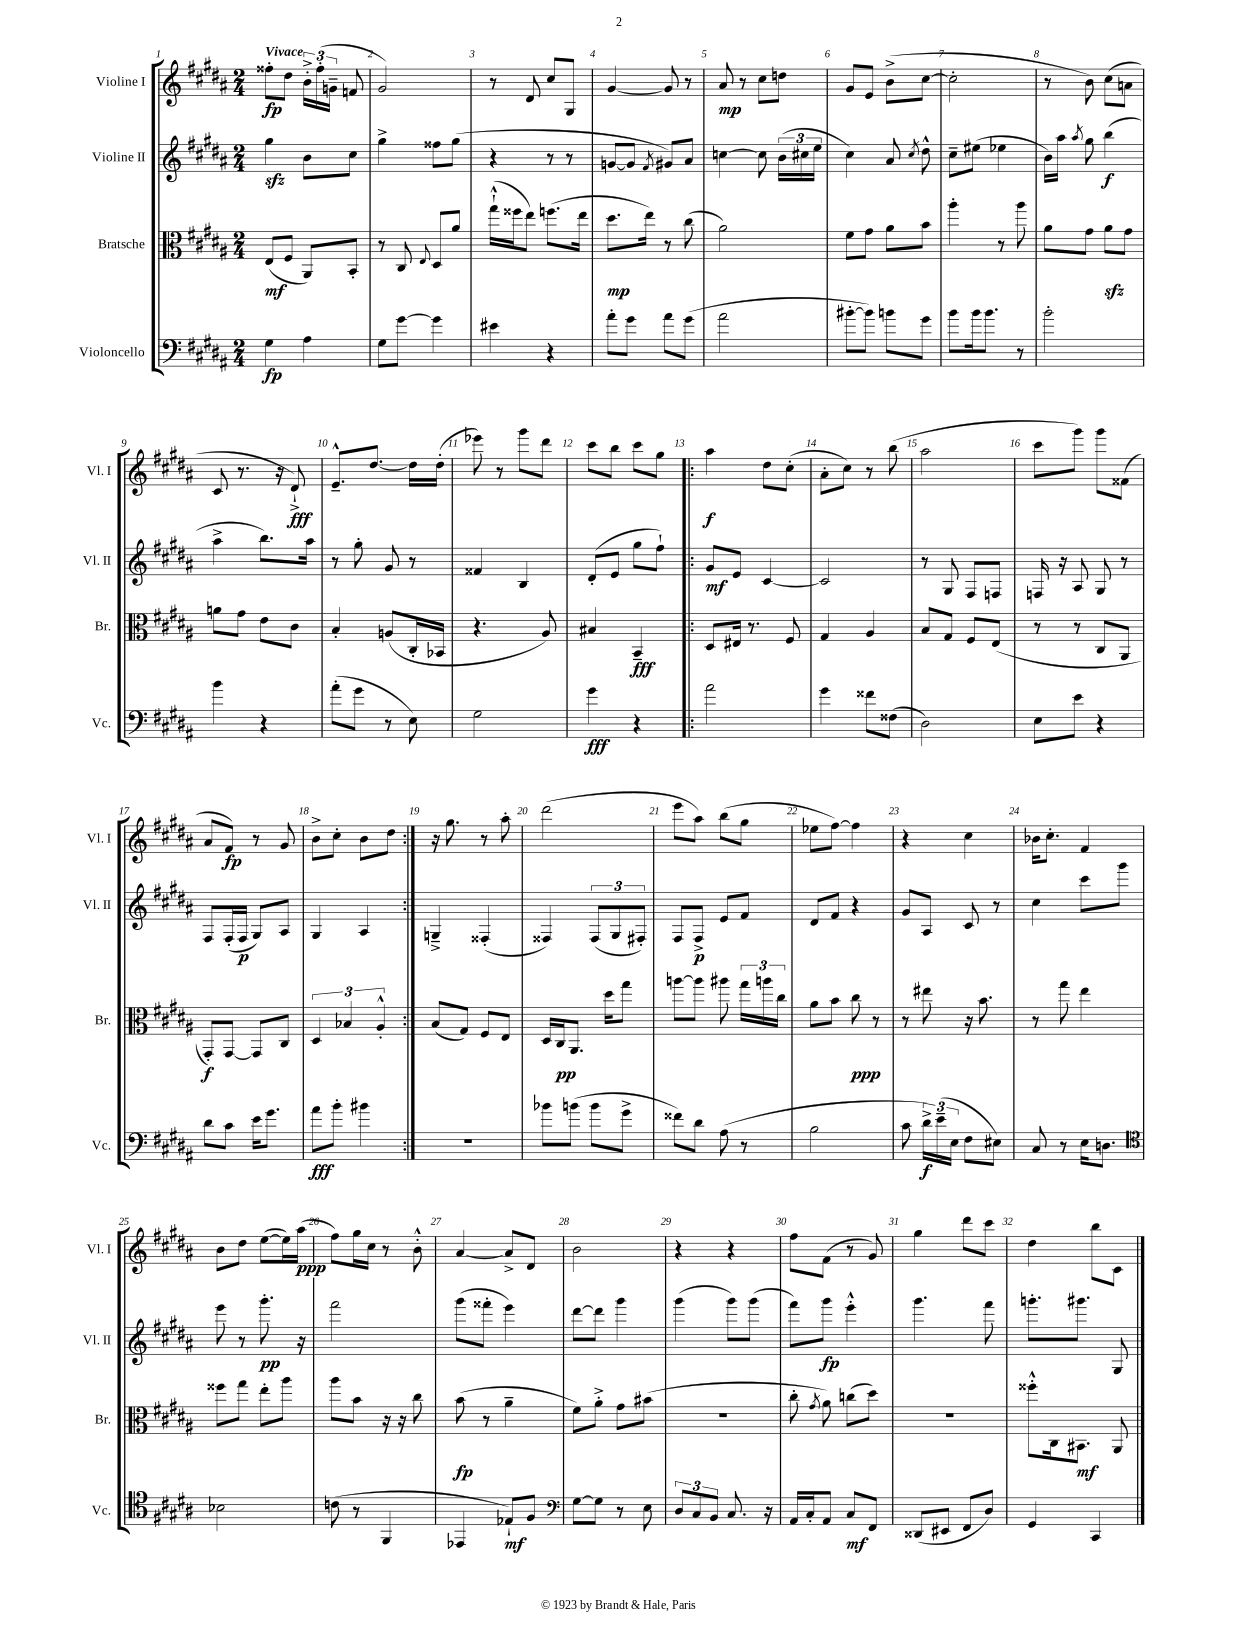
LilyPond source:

<<
\new StaffGroup <<
\new Staff = "s0" \with { instrumentName = "Violine I" shortInstrumentName = "Vl. I" } {
    \clef treble \key b \major \numericTimeSignature \time 2/4 \tempo "Vivace"
    \autoBeamOff fisis''8[-.\fp dis''8] \tuplet 3/2 { b'16[-.-> fisis''16-.( g'16]-- } f'8 |
    gis'2) |
    r8 dis'8 cis''8[ gis8] |
    gis'4~ gis'8 r8 |
    ais'8\mp r8 cis''8[ d''8] |
    gis'8[ e'8] b'8[->( cis''8]~ |
    cis''2-. |
    r8 b'8) cis''8[( a'8] |
    cis'8 r8. r16 dis'8-!->\fff) |
    e'8.[---^ dis''8.]~ dis''16[ dis''16]-.( |
    ees'''8) r8 gis'''8[ dis'''8] |
    cis'''8[ b''8] cis'''8[ gis''8] |
    \repeat volta 2 { ais''4\f dis''8[ cis''8]-.( |
    ais'8[-. cis''8]) r8 b''8( |
    ais''2 |
    cis'''8[ gis'''8]) gis'''8[ fisis'8]( |
    ais'8[ fis'8]\fp) r8 gis'8 |
    b'8[-> cis''8]-. b'8[ dis''8] | }
    r16 gis''8. r8 ais''8-. |
    dis'''2( |
    e'''8[ ais''8]) b''8[( gis''8] |
    ees''8[ fis''8]~) fis''4 |
    r4 cis''4 |
    bes'16[ cis''8.]-. fis'4 |
    b'8[ dis''8] e''8[~( e''16) ais''16]\ppp( |
    fis''8[) gis''16 cis''16] r8 b'8-.-^ |
    ais'4~ ais'8[-> dis'8] |
    b'2 |
    r4 r4 |
    fis''8[ fis'8]( r8 gis'8) |
    gis''4 dis'''8[ cis'''8] |
    dis''4 b''8[ cis'8] \bar "|." |
}
\new Staff = "s1" \with { instrumentName = "Violine II" shortInstrumentName = "Vl. II" } {
    \clef treble \key b \major \numericTimeSignature \time 2/4
    \autoBeamOff gis''4\sfz b'8[ cis''8] |
    gis''4-> fisis''8[ gis''8]( |
    r4 r8 r8 |
    g'8[~ g'8] \acciaccatura { fis'8 } gis'8[) ais'8] |
    c''4~ c''8 \tuplet 3/2 { b'16[( cis''16 e''16] } |
    cis''4) ais'8 \acciaccatura { cis''8 } dis''8-^ |
    cis''8[-- eis''8]( ees''4 |
    b'16[) ais''16] \acciaccatura { ais''8 } gis''8 b''4\f( |
    ais''4-> b''8.[) ais''16] |
    r8 gis''8-. gis'8 r8 |
    fisis'4 b4 |
    dis'8[-.( e'8] gis''8[ fis''8]-!) |
    \repeat volta 2 { gis'8[\mf e'8] cis'4~ |
    cis'2 |
    r8 gis8 fis8[ f8] |
    f16 r16 ais8 gis8 r8 |
    fis8[ fis16-.( fis16]\p gis8[) ais8] |
    gis4 ais4 | }
    g4---> fisis4-.( |
    fisis4) \tuplet 3/2 { fisis8[( gis8 fis8]-.) } |
    fis8[ fis8]->\p e'8[ fis'8] |
    dis'8[ fis'8] r4 |
    gis'8[ ais8] cis'8 r8 |
    cis''4 cis'''8[ gis'''8] |
    e'''8 r8 gis'''8.-.\pp r16 |
    fis'''2 |
    gis'''8[( fisis'''8]-. e'''4) |
    dis'''8[~ dis'''8] gis'''4 |
    gis'''4( gis'''8[) gis'''8]( |
    fis'''8[) gis'''8]\fp e'''4-.-^ |
    gis'''4. fis'''8 |
    g'''8.[-. gis'''8.] gis8 \bar "|." |
}
\new Staff = "s2" \with { instrumentName = "Bratsche" shortInstrumentName = "Br." } {
    \clef alto \key b \major \numericTimeSignature \time 2/4
    \autoBeamOff e8[\mf( fis8] ais,8[) b,8]-. |
    r8 cis8 \appoggiatura { e8 } dis8[ ais'8] |
    gis''16[-!-^( fisis''16 e''8]) f''8.[( e''16] |
    dis''8.[\mp e''16]) r8 cis''8( |
    ais'2) |
    fis'8[ gis'8] ais'8[ b'8] |
    ais''4-. r8 ais''8 |
    ais'8[ gis'8] ais'8[\sfz gis'8] |
    a'8[ gis'8] e'8[ cis'8] |
    b4-. a8[( cis16-. bes,16] |
    r4. ais8) |
    bis4 b,4--\fff |
    \repeat volta 2 { dis8[ eis16] r8. fis8 |
    gis4 ais4 |
    b8[ gis8] fis8[ e8]( |
    r8 r8 cis8[ ais,8] |
    gis,8[-.\f) gis,8]~ gis,8[ cis8] |
    \tuplet 3/2 { dis4 bes4 ais4-.-^ } | }
    b8[( gis8]) fis8[ e8] |
    dis16[ cis16\pp ais,8.] dis''16[ gis''8] |
    a''8[~ a''8] ais''8 \tuplet 3/2 { gis''16[ a''16 cis''16] } |
    ais'8[ b'8] cis''8\ppp r8 |
    r8 eis''8 r16 b'8. |
    r8 gis''8 e''4 |
    fisis''8[ gis''8] e''8[-. ais''8] |
    ais''8[ b'8] r16 r16 cis''8 |
    b'8\fp( r8 ais'4-- |
    fis'8[) ais'8]-.-> gis'8[ bis'8]( |
    R2 |
    cis''8-. \acciaccatura { gis'8 } ais'8) c''8[( dis''8]) |
    R2 |
    fisis''8[-.-^ cis16 bis,8.]\mf ais,8 \bar "|." |
}
\new Staff = "s3" \with { instrumentName = "Violoncello" shortInstrumentName = "Vc." } {
    \clef bass \key b \major \numericTimeSignature \time 2/4
    \autoBeamOff gis4\fp ais4 |
    gis8[ gis'8]~ gis'4 |
    eis'4 r4 |
    ais'8[-. gis'8] ais'8[ gis'8]( |
    ais'2 |
    bis'8[~-. bis'8]) b'8[ gis'8] |
    b'8[ b'16 b'8.] r8 |
    b'2-. |
    b'4 r4 |
    ais'8[-.( gis'8] r8 e8) |
    gis2 |
    gis'4\fff r4 |
    \repeat volta 2 { ais'2 |
    gis'4 fisis'8[ fisis8]( |
    dis2) |
    e8[ e'8] r4 |
    dis'8[ cis'8] e'16[ gis'8.] |
    ais'8[\fff b'8]-. bis'4 | }
    r2 |
    bes'8[ b'8]( b'8[ gis'8]-> |
    fisis'8[) dis'8] ais8( r8 |
    b2 |
    cis'8 \tuplet 3/2 { dis'16[->\f) e'16--( e16] } fis8[ eis8]) |
    cis8 r8 e16[ d8.] |
    \clef tenor bes2 |
    c'8( r8 fis,4 |
    ees,4 ees8[-!\mf) fis8] |
    \clef bass gis8[~ gis8] r8 e8 |
    \tuplet 3/2 { dis8[ cis8 b,8] } cis8. r16 |
    ais,16[ cis16-. ais,8] cis8[\mf fis,8] |
    disis,8[( eis,8] fis,8[ dis8]) |
    gis,4 cis,4 \bar "|." |
}
>>
>>
\layout { \context { \Score \override BarNumber.break-visibility = ##(#f #t #t) barNumberVisibility = #all-bar-numbers-visible } }
